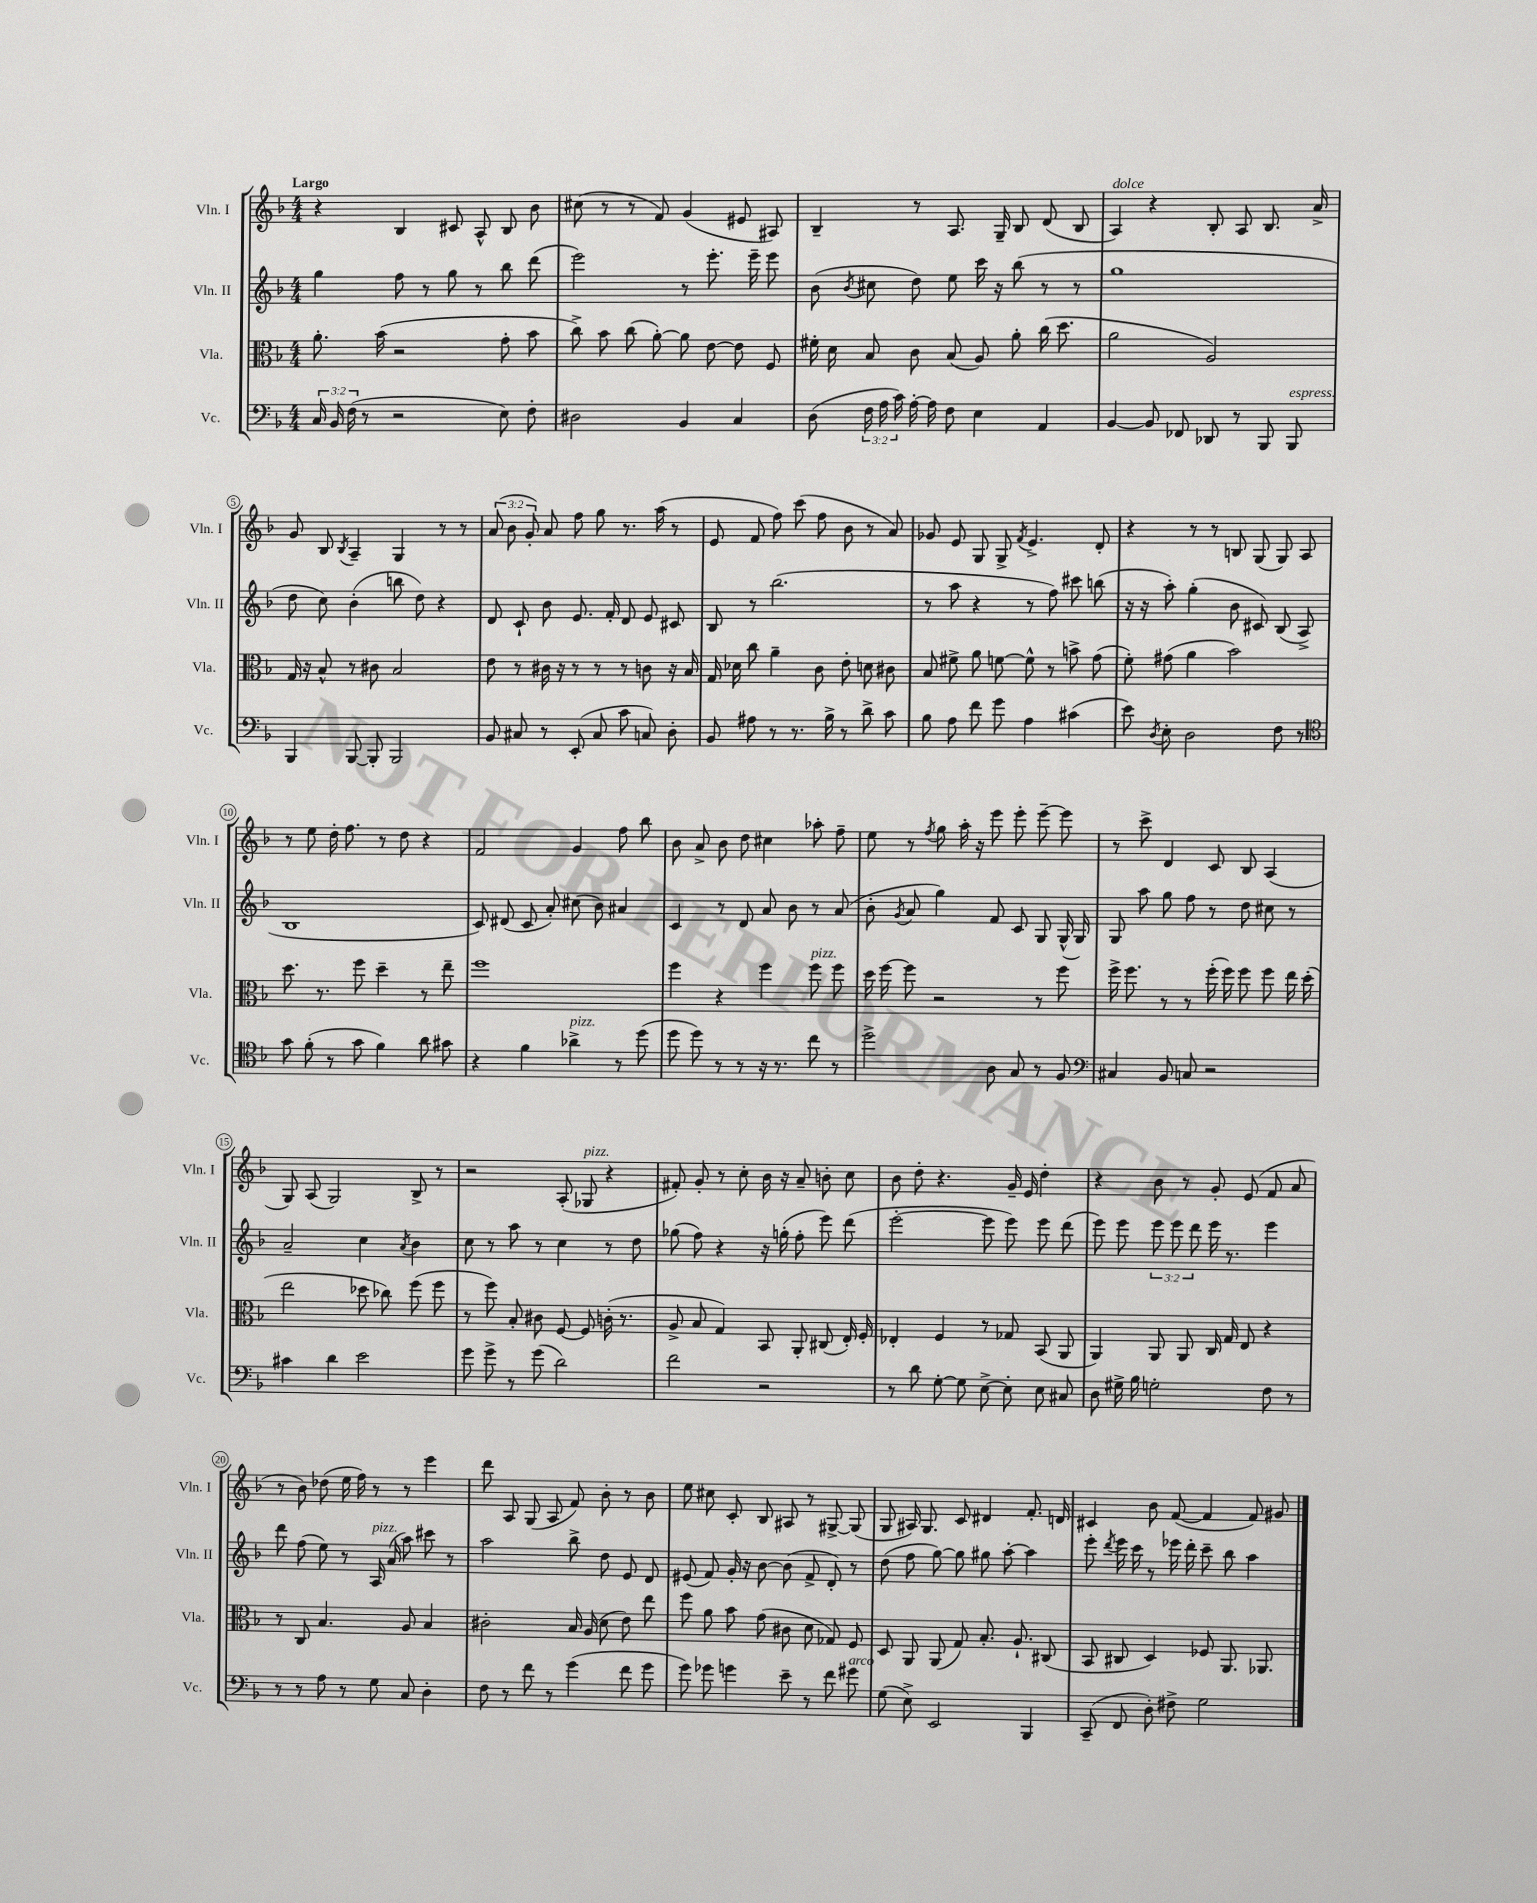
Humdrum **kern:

**kern	**kern	**kern	**kern
*staff4	*staff3	*staff2	*staff1
*clefF4	*clefC3	*clefG2	*clefG2
*k[b-]	*k[b-]	*k[b-]	*k[b-]
*M4/4	*M4/4	*M4/4	*M4/4
24C	8.a'	4gg	4r
24BB-	.	.	.
(24F	.	.	.
8r	.	.	.
.	(16b-	.	.
2r	2r	8ff	4B-
.	.	8r	.
.	.	8gg	8c#
.	.	8r	8A^^
8E)	8g'	8bb-	8B-
8F'	8b-	(8ddd	8b-
=	=	=	=
2D#	8cc^)	2eee)	(8cc#
.	8b-	.	8r
.	(8cc	.	8r
.	[8a')	.	8f)
4BB-	8a]	8r	(4g
.	[8e	8.eee'	.
4C	8e]	.	8e#
.	.	16eee~	.
.	8F	8eee	8A#)
=	=	=	=
(8D	16f#'	(8b-	4B-~
.	16d	.	.
.	.	8qb-	.
24F	8B-	8cc#	.
24A	.	.	.
24c)	.	.	.
[16A'	8c	8dd)	8r
16A]	.	.	.
8F	(8B-	8ee	8.A
4E	8A)	16ccc	.
.	.	16r	16G~
.	8a'	(8bb-	8B-
4AA	(16cc	8r	(8d
.	8.dd	.	.
.	.	8r	8B-
=	=	=	=
[4BB-	2a	1gg	4A)
8BB-]	.	.	4r
8FF-	.	.	.
8DD-	2A)	.	8B-'
8r	.	.	8A
8BBB-	.	.	8.B-
8BBB-	.	.	.
.	.	.	16a^
=	=	=	=
4BBB-	16G	8dd	8g
.	16r	.	.
.	8B-^^	8cc)	8B-
.	.	.	8qB-
[8BBB-	8r	(4b-'	4A~
8BBB-']	8c#	.	.
2BBB-	2B-	8bb	4G
.	.	8dd)	.
.	.	4r	8r
.	.	.	8r
=	=	=	=
8BB-	8e	8d	(12a
.	.	.	12b-
8C#	8r	8c`	.
.	.	.	12g')
8r	16c#	8b-	8a
.	16r	.	.
(8EE'	8r	8.e	8ff
8C#	8r	.	8gg
.	.	16f'	.
8c	8r	8d	8.r
8C)	8c	8e	.
.	.	.	(16aa
8D'	16r	8c#	8r
.	16B-	.	.
=	=	=	=
8BB-	16G	8B-	8e
.	16d-	.	.
8A#	8cc	8r	8f
8r	4a~	(2.bb-	8ff)
8.r	.	.	(8ccc
.	8c	.	8ff
16B-^	.	.	.
8r	8e'	.	8b-
8d^	8d	.	8r
8c	8c#	.	8a)
=	=	=	=
8B-	8B-	8r	8g-
8A	8f#^	8aa	8e
8f	8a	4r	8G
8g	[8f	.	8G^
.	.	.	8qf
4A	8f^^]	8r	4.e^
.	8r	8ff)	.
(4c#	8b^	8ccc#	.
.	(8g	(8bb	8d'
=	=	=	=
8e)	8f')	16r	4r
.	.	16r	.
8qD	.	.	.
8E'	(8g#	8aa')	.
2D	4a	(4gg'	8r
.	.	.	8r
.	2b-)	8b-	8B
.	.	8c#)	(8G
8F	.	(8B-	8G)
8r	.	8A^	8A
=	=	=	=
*clefC4	*	*	*
8g	8.dd	1B-	8r
(8f'	.	.	8ee
.	8.r	.	.
8r	.	.	16dd'
.	.	.	8.ff
8g	8ff	.	.
4f)	4dd~	.	8r
.	.	.	8dd
8a	8r	.	4r
8g#	8ee~	.	.
=	=	=	=
4r	1ff	8c)	2f
.	.	(8d#	.
4f	.	8c	.
.	.	8a')	.
4a-^	.	(8cc#	4g
.	.	8b-)	.
8r	.	4a#	8ff
(8dd	.	.	8bb-
=	=	=	=
8dd	4ff	4c	8b-
8dd)	.	.	8a^
8r	4r	8r	8b-
8r	.	8d	8dd
16r	4ff	8a	4cc#
8.r	.	.	.
.	.	8b-	.
8cc	8ff	8r	8aa-'
8r	8ff	(8a	8ff~
=	=	=	=
2dd^	16dd	8b-'	8ee
.	[16ff	.	.
.	.	8qg	.
.	8ff]	8a	8r
.	.	.	8qff
.	2r	4gg)	8gg
.	.	.	16aa'
.	.	.	16r
8A	.	8f	8eee
8G	.	8c	8eee'
8r	8r	8G	[8eee~
8F	8ff	(16G^^	8eee]
.	.	16G)	.
=	=	=	=
*clefF4	*	*	*
4C#	16ff^	8G	8r
.	8.ff	.	.
.	.	8aa	8ccc^
8BB-	8r	8gg	4d
8C	8r	8ff	.
2r	(16ff'	8r	8c
.	16ff)	.	.
.	8ff	8dd	8B-
.	8ff	8cc#	(4A
.	16ee	8r	.
.	(16dd'	.	.
=	=	=	=
4c#	2ee	2a~	8G)
.	.	.	(8A
4d	.	.	2G)
2e	8dd-	4cc	.
.	8cc-)	.	.
.	.	8qa	.
.	(8ff	4b-	8B-^
.	8ff	.	8r
=	=	=	=
8g	8r	8cc	2r
8g^	8ff)	8r	.
8r	8B-'	8aa	.
(8g	8c#	8r	.
2d)	[8F	4cc	(8A'
.	8F]	.	8G-
.	(16c'	8r	4r
.	8.r	.	.
.	.	8dd	.
=	=	=	=
2f	8A^	(8gg-	8f#')
.	8B-	8ff)	8g'
.	4G)	4r	8r
.	.	.	8cc'
2r	8BB-	16r	16b-
.	.	(16gg'	16r
.	8AA'	8ff'	8a~
.	(8C#	8eee)	8b'
.	16E')	(8ddd	8cc
.	16F'	.	.
=	=	=	=
8r	4E-'	[2eee'	8b-
8d	.	.	8dd'
[8G'	4F	.	4.r
8G]	.	.	.
[8E^	8r	8eee]	.
8E']	8G-	8eee)	16g~
.	.	.	16e
8E	(8BB-	8eee	4dd'
8C#	8AA	(8ddd	.
=	=	=	=
8D	4AA)	8eee)	4r
16G#^	.	8eee	.
16B-	.	.	.
2G'	8AA	12eee	8b-
.	.	12eee	.
.	8AA	.	8r
.	.	12ddd	.
.	16C	16eee	8g'
.	16G	8.r	.
.	8E	.	(8e
8F	4r	4eee	8f
8r	.	.	8a
=	=	=	=
8r	8r	8ddd	8r
8r	8C	(8ff	8b-)
8A	4.B-	8ee)	(8dd-
8r	.	8r	16ee
.	.	.	16ff)
8G	.	16A	8r
.	.	(16a	.
8C	8A	8aa)	8r
4D'	4B-	8ccc#	4eee
.	.	8r	.
=	=	=	=
8F	2c#'	2aa	8ddd
8r	.	.	8A
8f	.	.	(8G
8r	.	.	8A
(4g	16B-	8bb-^	8f)
.	(16A	.	.
.	8d	8dd	8b-'
8f	8e)	8e	8r
8g	8ee	8d	8b-
=	=	=	=
8g)	8ff	(8e#	8ee
8g-	8a	8f)	8cc#
4g	8b-	16g'	8c'
.	.	16r	.
.	(8g	[8b-	8B-
8e~	8c#	(8b-]	8A#
8r	8d	8f^	8r
8f	8G-)	8d')	[8G#^
8g#	8F	8r	(8G#]
=	=	=	=
(8G	8D	(8dd	8G
8E^)	8AA	8ff	16A#)
.	.	.	8.G
2EE	(8AA	[8gg)	.
.	8G)	8gg]	8c
.	8.B-'	8gg#	4d#
.	.	[8aa'	.
.	8.A`	.	.
4BBB-	.	4aa]	8.f'
.	(8C#	.	.
.	.	.	16d
=	=	=	=
(8CC~	8BB-	8eee'	4c#
.	.	8qddd	.
8FF	8C#	16eee	.
.	.	16ccc	.
8D')	4D)	8r	8b-
8F#^	.	16eee-	([8f
.	.	16ddd'	.
2G	8F-	8ccc~	4f]
.	8.AA	8bb-	.
.	.	4aa	8f)
.	8.AA-	.	.
.	.	.	8g#
==	==	==	==
*-	*-	*-	*-
